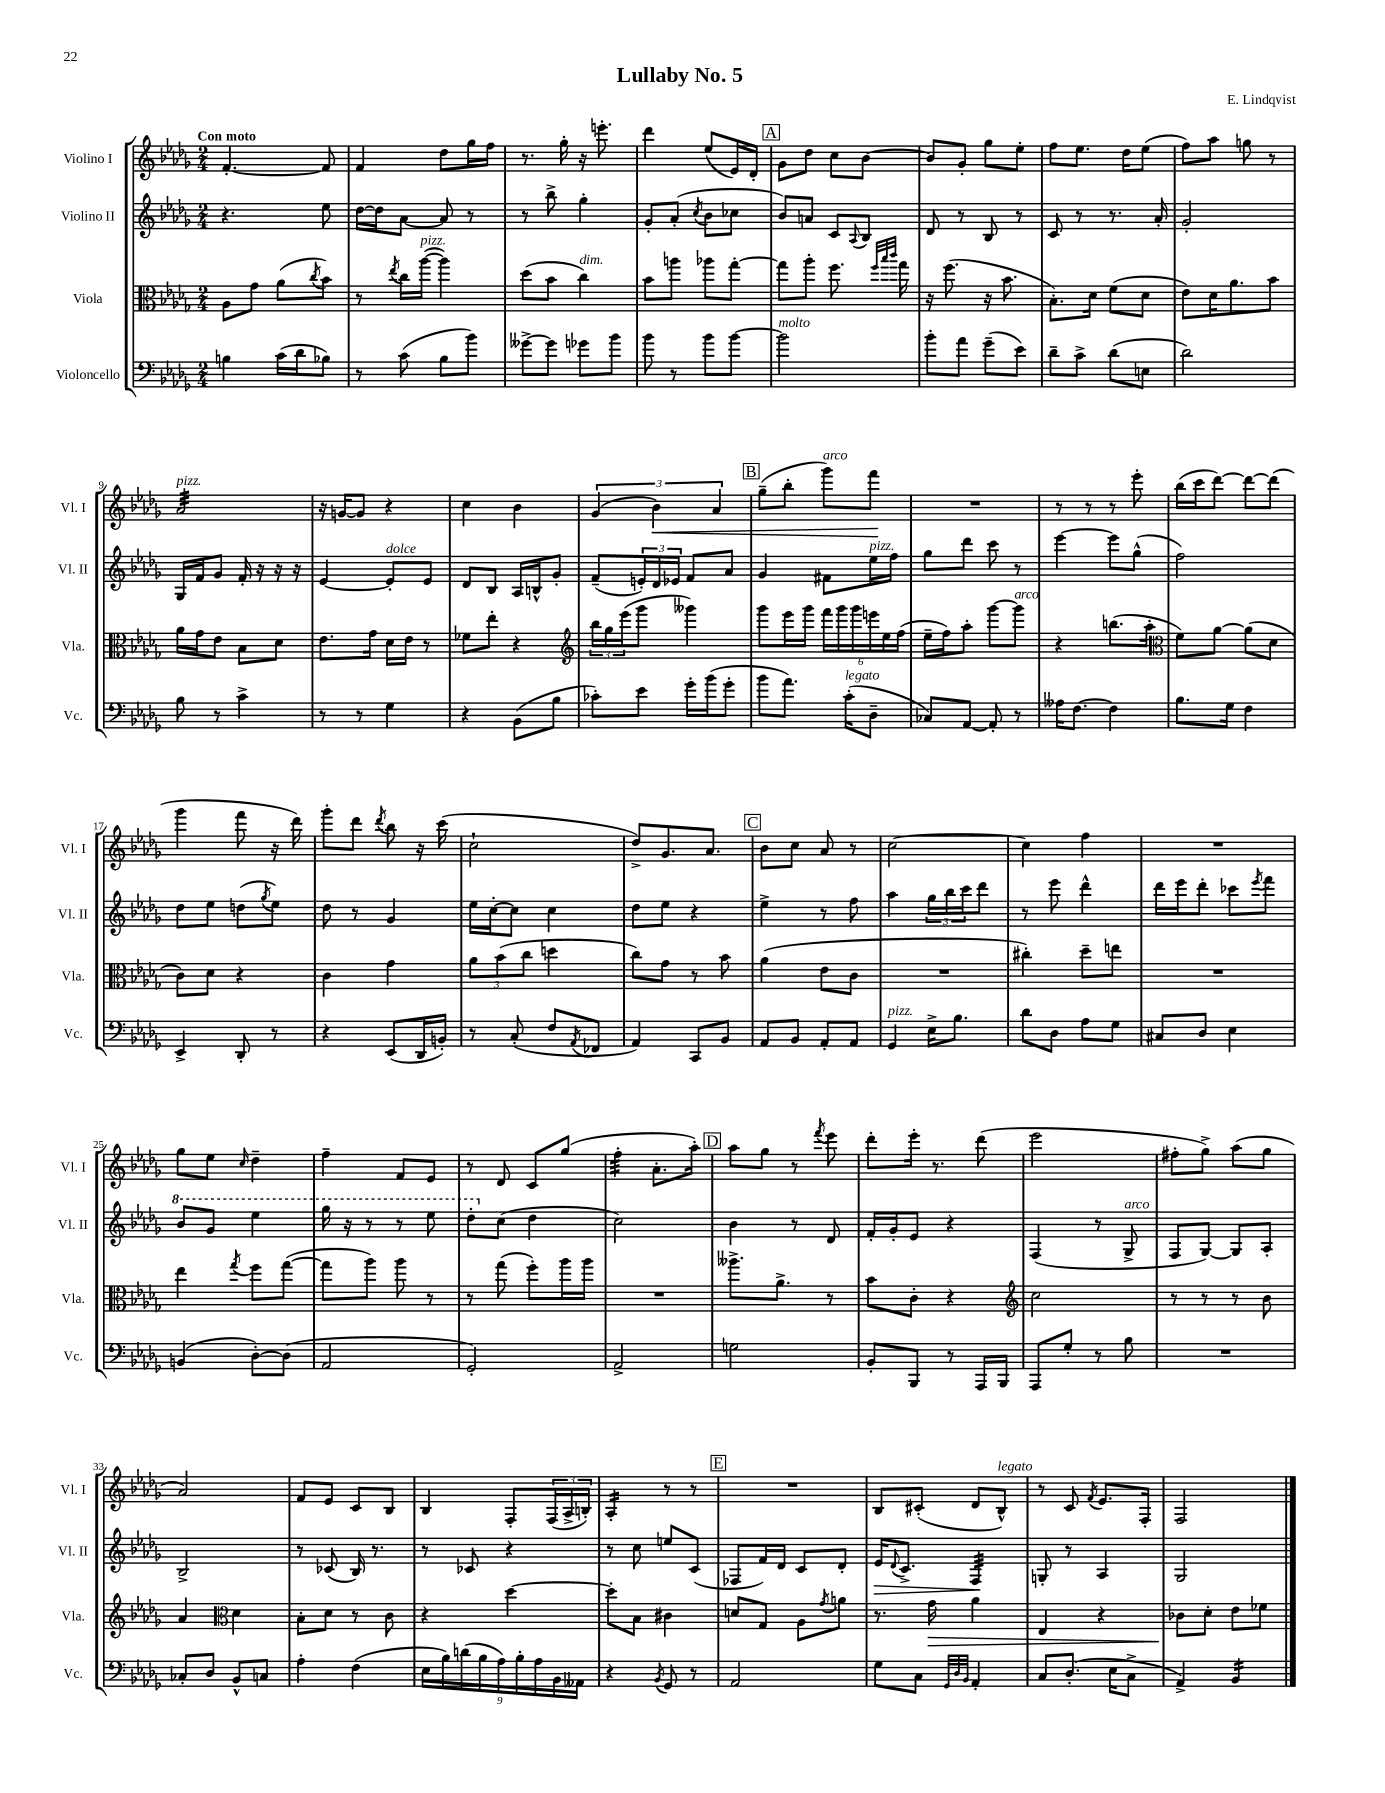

**kern	**kern	**kern	**kern
*staff4	*staff3	*staff2	*staff1
*clefF4	*clefC3	*clefG2	*clefG2
*k[b-e-a-d-g-]	*k[b-e-a-d-g-]	*k[b-e-a-d-g-]	*k[b-e-a-d-g-]
*M2/4	*M2/4	*M2/4	*M2/4
4B	8A-	4.r	[4.f'
.	8g-	.	.
(16c	(8a-	.	.
16d-	.	.	.
.	8qcc	.	.
8B-)	8b-)	8ee-	8f]
=	=	=	=
8r	8r	[16dd-	4f
.	.	16dd-]	.
.	8qee-	.	.
(8c	16cc	[8a-	.
.	([16aa-	.	.
8B-	4aa-])	8a-]	8dd-
8b-)	.	8r	16gg-
.	.	.	16ff
=	=	=	=
[8g--^	(8dd-	8r	8.r
8g--]	8b-	8bb-^	.
.	.	.	16gg-'
8g-	4cc)	4gg-'	16r
.	.	.	8.eee'
8b-	.	.	.
=	=	=	=
8b-	8b-	8g-'	4ddd-
8r	8aa	(8a-'	.
.	.	8qcc	.
8b-	8aa-	8b-	(8ee-
[8b-	[8gg-'	8cc-	16e-)
.	.	.	16d-'
=	=	=	=
2b-]	8gg-]	8b-)	8g-
.	8aa-'	8a	8dd-
.	8.ff	8c	8cc
.	.	8qqA-	.
.	.	8B-	[8b-
.	32qqff	.	.
.	32qqbb-	.	.
.	32qqccc	.	.
.	16gg-	.	.
=	=	=	=
8b-'	16r	8d-	8b-]
.	(8.ff	.	.
8a-	.	8r	8g-'
(8g-~	16r	8B-	8gg-
.	8.b-	.	.
8e-)	.	8r	8ee-'
=	=	=	=
8d-~	8.B-')	8c	8ff
8c^	.	8r	8.ee-
.	16d-	.	.
(8d-	(8f	8.r	.
.	.	.	16dd-
8E	8d-	.	(8ee-
.	.	16a-'	.
=	=	=	=
2d-)	8e-)	2g-'	8ff)
.	16d-	.	8aa-
.	8.a-	.	.
.	.	.	8gg
.	8b-	.	8r
=	=	=	=
8B-	16a-	16G-	2a-
.	16g-	16f	.
8r	8e-	8g-	.
4c^	8B-	16f'	.
.	.	16r	.
.	8d-	16r	.
.	.	16r	.
=	=	=	=
8r	8.e-	[4e-	16r
.	.	.	[16g
8r	.	.	8g]
.	16g-	.	.
4G-	16d-	8e-']	4r
.	16e-	.	.
.	8r	8e-	.
=	=	=	=
4r	8f-	8d-	4cc
.	8ee-'	8B-	.
(8BB-	4r	16A-	4b-
.	.	16B^^	.
8B-	.	8g-'	.
=	=	=	=
*	*clefG2	*	*
8c-')	24bb-	(8f~	(6g-
.	24gg-	.	.
.	(24eee-	.	.
8e-	8ggg-	24e')	.
.	.	24d-	6b-)
.	.	24e-	.
16g-'	4ggg--)	8f	.
(16b-	.	.	.
.	.	.	6a-
8g-'	.	8a-	.
=	=	=	=
8b-	8ggg-	4g-	(8gg-~
8.a-)	16eee-	.	8bb-'
.	16ggg-	.	.
.	24fff	8f#	8ggg-)
.	24ggg-	.	.
(16c'	.	.	.
.	24ggg-	.	.
8D-~	24eee	16ee-	8fff
.	24ee-	.	.
.	.	16ff	.
.	(24ff	.	.
=	=	=	=
8C-)	16ee-~	8gg-	2r
.	16ff)	.	.
[8AA-	8aa-'	8ddd-	.
8AA-']	[8ggg-	8ccc	.
8r	8ggg-]	8r	.
=	=	=	=
16A--	4r	[4eee-	8r
[8.F	.	.	.
.	.	.	8r
4F]	(8.bb	8eee-]	8r
.	.	(8gg-^^	8eee-'
.	16aa-'	.	.
=	=	=	=
*	*clefC3	*	*
8.B-	8f)	2ff)	(16bb-
.	.	.	16ccc
.	[8a-	.	[8ddd-)
16G-	.	.	.
4F	(8a-]	.	8ddd-_
.	8d-	.	(8ddd-]
=	=	=	=
4EE-^	8c)	8dd-	4ggg-
.	8d-	8ee-	.
8DD-'	4r	(8dd	8fff
.	.	8qgg-	.
8r	.	8ee-)	16r
.	.	.	16ddd-)
=	=	=	=
4r	4c	8dd-	8ggg-'
.	.	8r	8ddd-
.	.	.	8qddd-
(8EE-	4g-	4g-	8bb-
16DD-	.	.	16r
16BB')	.	.	(16ccc
=	=	=	=
8r	12a-	16ee-	2cc`
.	.	[16cc'	.
.	(12b-	.	.
(8C'	.	8cc]	.
.	12cc	.	.
8F	4dd	4cc	.
8qAA-	.	.	.
8FF-	.	.	.
=	=	=	=
4AA-)	8cc)	8dd-	8dd-^)
.	8g-	8ee-	8.g-
8CC	8r	4r	.
.	.	.	8.a-
8BB-	8b-	.	.
=	=	=	=
8AA-	(4a-	4ee-^	8b-
8BB-	.	.	8cc
8AA-'	8e-	8r	8a-
8AA-	8c	8ff	8r
=	=	=	=
4GG-	2r	4aa-	[2cc
16E-^	.	24gg-	.
.	.	24bb-	.
8.B-	.	.	.
.	.	24ccc	.
.	.	8ddd-	.
=	=	=	=
8d-	4cc#')	8r	4cc]
8D-	.	8eee-	.
8A-	8dd-~	4ddd-^^	4ff
8G-	8ee	.	.
=	=	=	=
8C#	2r	16ddd-	2r
.	.	16eee-	.
8D-	.	8ddd-'	.
4E-	.	8ccc-	.
.	.	8qeee-	.
.	.	8fff	.
=	=	=	=
(4BB	4ee-	8bb-	8gg-
.	.	8gg-	8ee-
.	8qgg-	.	16qqcc
[8D-')	8ff	4eee-	4dd-~
(8D-]	([8gg-	.	.
=	=	=	=
2AA-	8gg-]	16ggg-	4ff~
.	.	16r	.
.	8aa-)	8r	.
.	8aa-	8r	8f
.	8r	8eee-	8e-
=	=	=	=
2GG-')	8r	8ddd-'	8r
.	(8gg-	(8cc	8d-
.	8ff')	4dd-	8c
.	16aa-	.	(8gg-
.	16aa-	.	.
=	=	=	=
2AA-^	2r	2cc)	4ff'
.	.	.	8.a-'
.	.	.	16aa-')
=	=	=	=
2G	8.aa--^	4b-	8aa-
.	.	.	8gg-
.	8.a-^	.	.
.	.	8r	8r
.	.	.	8qfff
.	8r	8d-	8eee-
=	=	=	=
8BB-'	8b-	16f'	8ddd-'
.	.	16g-'	.
8BBB-	8c'	8e-	16eee-'
.	.	.	8.r
8r	4r	4r	.
16AAA-	.	.	(8ddd-
16BBB-	.	.	.
=	=	=	=
*	*clefG2	*	*
8AAA-	2cc	(4F	2eee-
8G-'	.	.	.
8r	.	8r	.
8B-	.	8G-^	.
=	=	=	=
2r	8r	8F	8ff#'
.	8r	[8G-)	8gg-^)
.	8r	8G-]	(8aa-
.	8b-	8A-'	8gg-
=	=	=	=
8C-'	4a-	2B-^	2a-)
8D-	.	.	.
*	*clefC3	*	*
8BB-^^	4d-	.	.
8C	.	.	.
=	=	=	=
4A-'	8B-'	8r	8f
.	8d-	(8c-	8e-
(4F	8r	16B-)	8c
.	.	8.r	.
.	8c	.	8B-
=	=	=	=
18E-	4r	8r	4B-
18B-)	.	.	.
(18d	.	.	.
.	.	8c-	.
18B-	.	.	.
18A-)	.	.	.
.	[4dd-	4r	8F'
18B-'	.	.	.
18A-	.	.	.
.	.	.	(24F
18BB-	.	.	.
.	.	.	24A-^
18AA--	.	.	.
.	.	.	24B')
=	=	=	=
4r	8dd-']	8r	4A-'
.	8B-	8cc	.
8qBB-	.	.	.
8GG-	4c#	8ee	8r
8r	.	(8c	8r
=	=	=	=
2AA-	8d	8F-	2r
.	8G-	16f)	.
.	.	16d-	.
.	8A-	8c	.
.	8qg-	.	.
.	8a	8d-'	.
=	=	=	=
8G-	8.r	16e-	8B-
.	.	8qqd-	.
.	.	8.c^	.
8C	.	.	(8c#'
.	16g-	.	.
32qqGG-	.	.	.
32qqD-	.	.	.
32qqBB-	.	.	.
4AA-'	4a-	4F	8d-
.	.	.	8B-^^)
=	=	=	=
8C	4E-	8G'	8r
(8.D-'	.	8r	8c
.	.	.	8qf
.	4r	4A-	8.e-
16E-	.	.	.
8C^	.	.	.
.	.	.	16F'
=	=	=	=
4AA-^)	8c-	2G-	2F
.	8d-'	.	.
4BB-	8e-	.	.
.	8f-	.	.
==	==	==	==
*-	*-	*-	*-
